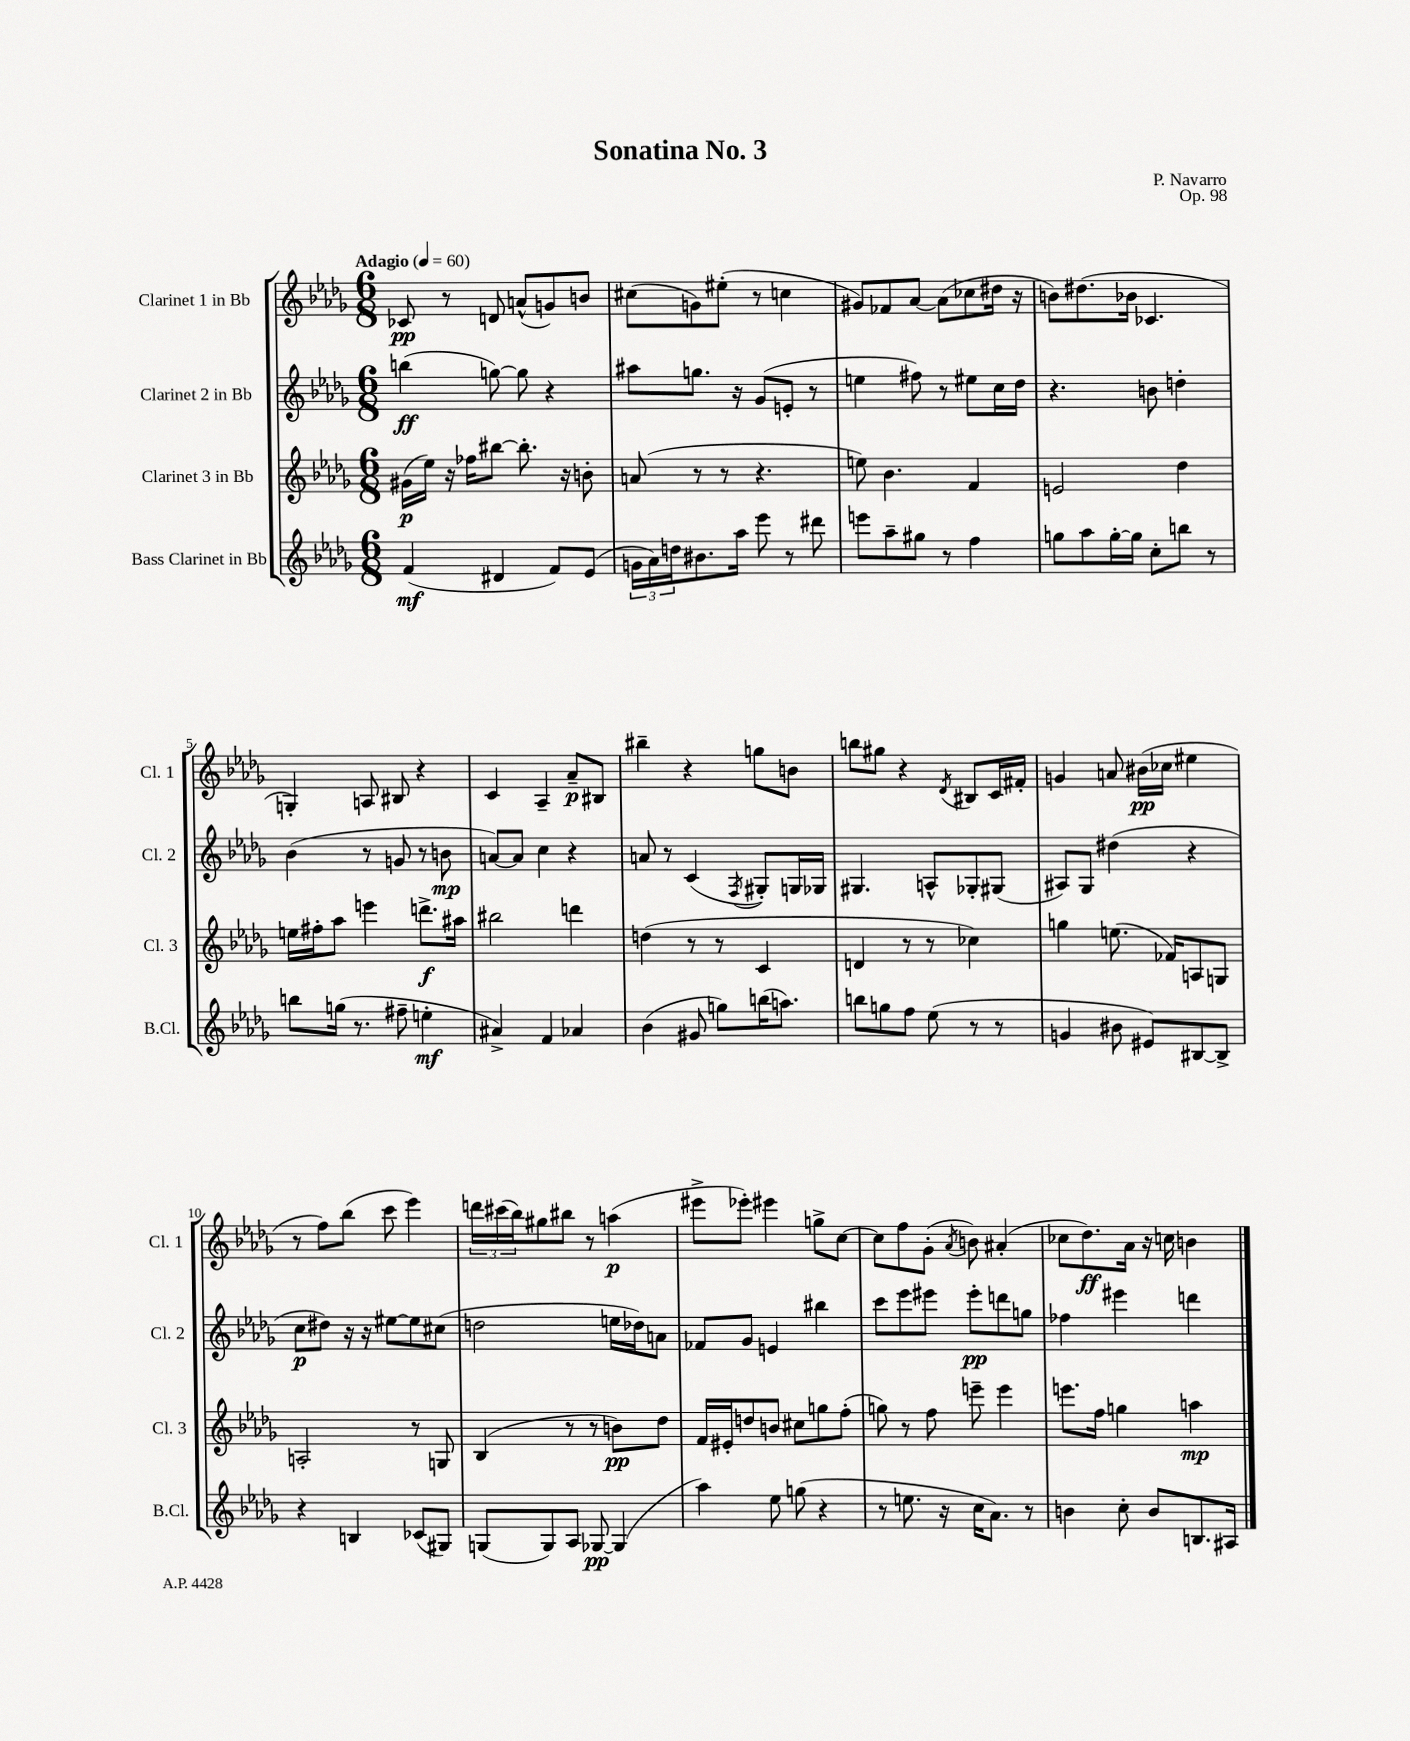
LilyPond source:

\header { title = "Sonatina No. 3" composer = "P. Navarro" opus = "Op. 98" }
<<
\new StaffGroup <<
\new Staff = "s0" \with { instrumentName = "Clarinet 1 in Bb" shortInstrumentName = "Cl. 1" } {
    \clef treble \key des \major \numericTimeSignature \time 6/8 \tempo "Adagio" 4 = 60
    ces'8\pp r8 d'8 a'8-^( g'8) b'8 |
    cis''8( g'8) eis''8-.( r8 c''4 |
    gis'8) fes'8 aes'8~ aes'8( ces''8 dis''16 r16 |
    b'8) dis''8.( bes'16 ces'4. |
    g4-.) a8 bis8 r4 |
    c'4 aes4-- aes'8--\p bis8 |
    bis''4-- r4 g''8 b'8 |
    b''8 gis''8 r4 \acciaccatura { des'8 } bis8 c'16 fis'16-. |
    g'4 a'8 bis'16\pp( ces''16 eis''4 |
    r8 f''8) bes''8( c'''8 ees'''4) |
    \tuplet 3/2 { d'''16 cis'''16( bes''16) } gis''8 bis''8 r8 a''4\p( |
    eis'''8-> ees'''8-.) eis'''4 g''8-> c''8~ |
    c''8 f''8 ges'8-.( \acciaccatura { aes'8 } b'8) ais'4-.( |
    ces''8 des''8.\ff) aes'16 r16 c''16 b'4 \bar "|." |
}
\new Staff = "s1" \with { instrumentName = "Clarinet 2 in Bb" shortInstrumentName = "Cl. 2" } {
    \clef treble \key des \major \numericTimeSignature \time 6/8
    b''4\ff( g''8~) g''8 r4 |
    ais''8 g''8. r16 ges'8( e'8-. r8 |
    e''4 fis''8) r8 eis''8 c''16 des''16 |
    r4. b'8 d''4-. |
    bes'4( r8 g'8 r8 b'8\mp |
    a'8~) a'8 c''4 r4 |
    a'8 r8 c'4( \acciaccatura { f8 } gis8-.) g16 ges16 |
    gis4. a8-^ ges8-. gis8( |
    ais8) ges8 dis''4( r4 |
    c''8\p dis''8) r16 r16 eis''8~ eis''8 cis''8( |
    d''2 e''16 des''16) a'8 |
    fes'8 ges'8 e'4 bis''4 |
    c'''8 ees'''8 eis'''8 eis'''8-.\pp d'''8 g''8 |
    fes''4 eis'''4 d'''4 \bar "|." |
}
\new Staff = "s2" \with { instrumentName = "Clarinet 3 in Bb" shortInstrumentName = "Cl. 3" } {
    \clef treble \key des \major \numericTimeSignature \time 6/8
    gis'16\p( ees''16) r16 fes''16 bis''8~ bis''8.-. r16 b'8-. |
    a'8( r8 r8 r4. |
    e''8) bes'4. f'4 |
    e'2 des''4 |
    e''16 fis''16-. aes''8 e'''4 d'''8.->\f ais''16 |
    bis''2 d'''4 |
    d''4( r8 r8 c'4 |
    d'4 r8 r8 ces''4) |
    g''4 e''8.( fes'16) a8 g8 |
    a2-. r8 g8 |
    bes4( r8 r8 b'8\pp) des''8 |
    f'16 eis'16-. d''8 b'8 cis''8 g''8 f''8-.( |
    g''8) r8 f''8 e'''8-- e'''4 |
    e'''8. f''16 g''4 a''4\mp \bar "|." |
}
\new Staff = "s3" \with { instrumentName = "Bass Clarinet in Bb" shortInstrumentName = "B.Cl." } {
    \clef treble \key des \major \numericTimeSignature \time 6/8
    f'4\mf( dis'4 f'8) ees'8( |
    \tuplet 3/2 { g'16 aes'16) d''16 } bis'8. aes''16 ees'''8 r8 dis'''8 |
    e'''8 aes''8-- gis''8 r8 f''4 |
    g''8 aes''8 g''16~-. g''16 c''8-. b''8 r8 |
    b''8 g''16( r8. fis''8-- e''4-.\mf |
    ais'4->) f'4 aes'4 |
    bes'4( gis'8 g''8) b''16( a''8.) |
    b''8 g''8 f''8 ees''8( r8 r8 |
    g'4 bis'8 eis'8) bis8~ bis8-> |
    r4 b4 ces'8( gis8) |
    g8( g8) aes8 ges8~\pp ges4( |
    aes''4) ees''8 g''8( r4 |
    r8 e''8. r16 c''16 aes'8.) r8 |
    b'4 c''8-. b'8 b8. ais16 \bar "|." |
}
>>
>>
